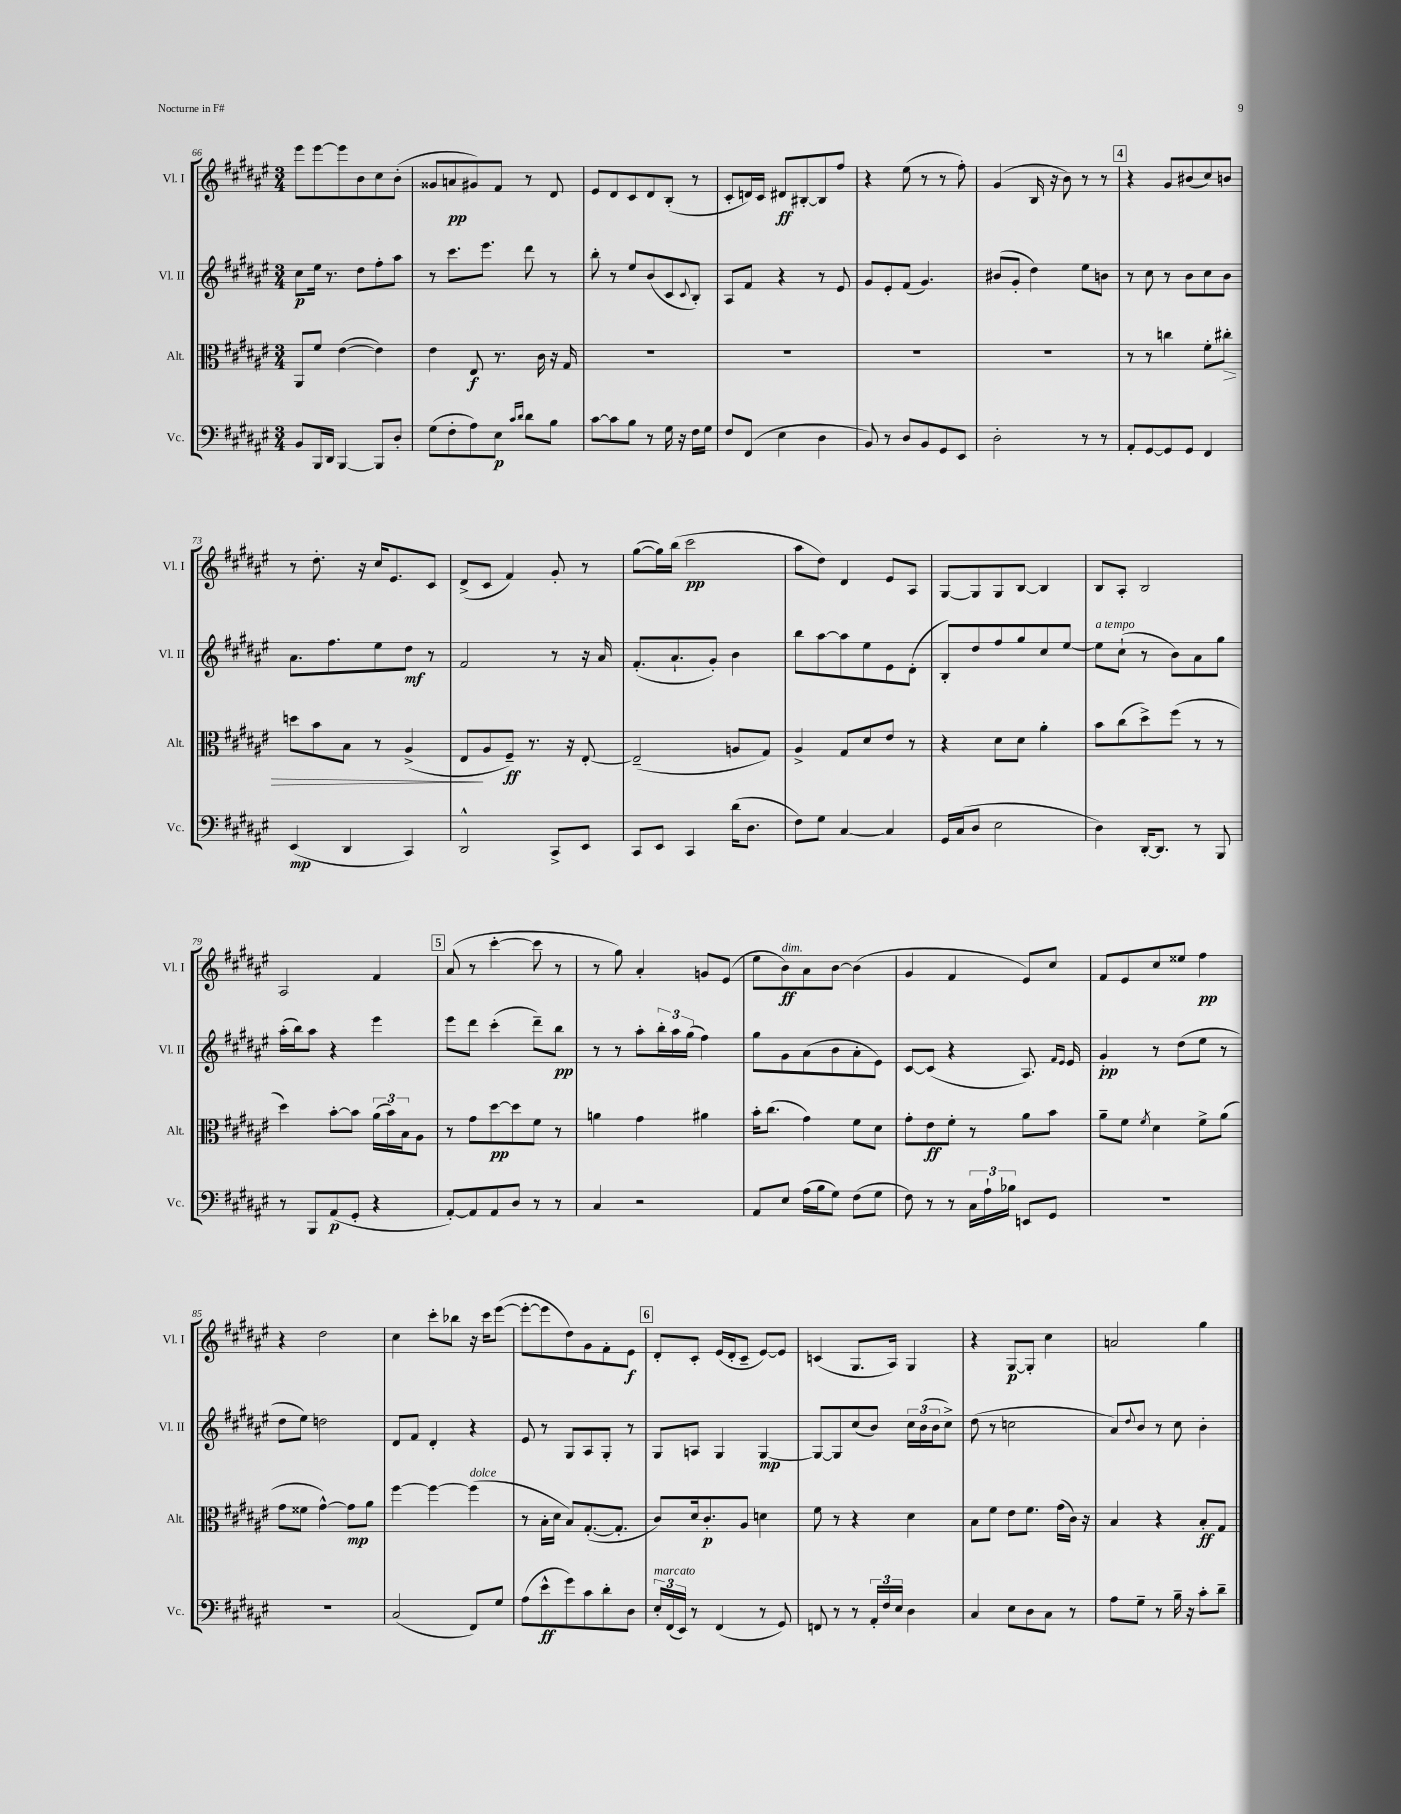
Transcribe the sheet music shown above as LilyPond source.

<<
\new StaffGroup <<
\new Staff = "s0" \with { instrumentName = "Vl. I" shortInstrumentName = "Vl. I" } {
    \clef treble \key fis \major \numericTimeSignature \time 3/4
    eis'''8 eis'''8~ eis'''8 b'8 cis''8 b'8-.( |
    gisis'8 a'8\pp gis'8) fis'8 r8 dis'8 |
    eis'8 dis'8 cis'8 dis'8 b8-.( r8 |
    cis'8-. d'16) cis'16 dis'8\ff bis8~-. bis8 fis''8 |
    r4 eis''8( r8 r8 fis''8-.) |
    gis'4( b16 r16 b'8) r8 r8 |
    \mark \markup { \box "4" } r4 gis'8 bis'8( cis''8) b'8 |
    r8 dis''8.-. r16 cis''16 eis'8. cis'8 |
    dis'8->( cis'8 fis'4) gis'8-. r8 |
    gis''8~( gis''16) b''16( cis'''2\pp |
    ais''8 dis''8) dis'4 eis'8 ais8 |
    gis8~ gis8 gis8 b8~ b4 |
    b8 ais8-. b2 |
    ais2 fis'4 |
    \mark \markup { \box "5" } ais'8( r8 cis'''4~-. cis'''8 r8 |
    r8 gis''8) ais'4-. g'8 eis'8( |
    eis''8 b'8\ff^\markup { \italic "dim." }) ais'8 b'8~ b'4( |
    gis'4 fis'4 eis'8) cis''8 |
    fis'8 eis'8 cis''8 eisis''8 fis''4\pp |
    r4 dis''2 |
    cis''4 cis'''8-. bes''8 r16 cis'''16 eis'''8~( |
    eis'''8~-. eis'''8 dis''8) gis'8 fis'8-. eis'8\f |
    \mark \markup { \box "6" } dis'8-. cis'8-. eis'16( dis'16-. cis'8-- eis'8~) eis'8 |
    c'4( gis8. ais16) gis4 |
    r4 gis8~\p gis8-. cis''4 |
    a'2 gis''4 \bar "|." |
}
\new Staff = "s1" \with { instrumentName = "Vl. II" shortInstrumentName = "Vl. II" } {
    \clef treble \key fis \major \numericTimeSignature \time 3/4
    cis''8\p eis''16 r8. dis''8 fis''8-. ais''8 |
    r8 cis'''8. eis'''8. dis'''8 r8 |
    b''8-. r8 eis''8 b'8( cis'8 \appoggiatura { cis'8 } b8-.) |
    ais8 fis'8 r4 r8 eis'8 |
    gis'8 eis'8-. fis'8( gis'4.) |
    bis'8( gis'8-. dis''4) eis''8 b'8 |
    \mark \markup { \box "4" } r8 cis''8 r8 b'8 cis''8 b'8 |
    ais'8. fis''8. eis''8 dis''8\mf r8 |
    fis'2 r8 r16 ais'16 |
    fis'8.-.( ais'8.-! gis'8-.) b'4 |
    b''8 ais''8~ ais''8 eis''8 eis'8 dis'8-.( |
    b8-.) dis''8 fis''8 gis''8 cis''8 eis''8~ |
    eis''8^\markup { \italic "a tempo" } cis''8-!( r8 b'8) ais'8 gis''8 |
    ais''16-.( b''16) ais''8 r4 eis'''4 |
    \mark \markup { \box "5" } eis'''8 dis'''8 cis'''4-.( dis'''8--) b''8\pp |
    r8 r8 ais''8-. \tuplet 3/2 { b''16-. ais''16 gis''16( } fis''4) |
    gis''8 gis'8 ais'8( b'8 ais'8-. eis'8) |
    cis'8~ cis'8( r4 ais8.) \grace { fis'16 eis'16 } eis'16 |
    gis'4-.\pp r8 dis''8( eis''8 r8 |
    dis''8 eis''8) d''2 |
    dis'8 fis'8 dis'4-. r4 |
    eis'8 r8 gis8 ais8 gis8-. r8 |
    \mark \markup { \box "6" } gis8 a8 gis4 gis4~\mp |
    gis8~ gis8 cis''8( b'8) \tuplet 3/2 { cis''16 b'16( b'16 } cis''8->) |
    dis''8( r8 c''2 |
    ais'8) \appoggiatura { dis''8 } b'8 r8 cis''8 b'4-. \bar "|." |
}
\new Staff = "s2" \with { instrumentName = "Alt." shortInstrumentName = "Alt." } {
    \clef alto \key fis \major \numericTimeSignature \time 3/4
    ais,8 fis'8 eis'4~( eis'4) |
    eis'4 eis8\f r8. cis'16 r16 gis16 |
    R2. |
    R2. |
    R2. |
    R2. |
    \mark \markup { \box "4" } r8 r8 c''4 fis'8-. cis''8-.\> |
    d''8 b'8 b8 r8 ais4->( |
    eis8\! ais8 fis8--\ff) r8. r16 eis8~-. |
    eis2--( a8 gis8) |
    ais4-> gis8 dis'8 eis'8 r8 |
    r4 dis'8 dis'8 ais'4-. |
    b'8 cis''8( dis''8->) fis''8( r8 r8 |
    dis''4) b'8~-. b'8 \tuplet 3/2 { ais'16( b'16) b16 } ais8 |
    \mark \markup { \box "5" } r8 gis'8 dis''8~\pp dis''8 fis'8 r8 |
    a'4 gis'4 ais'4 |
    b'16-. cis''8.( gis'4) fis'8 dis'8 |
    gis'8-. eis'8\ff fis'8-. r8 ais'8 b'8 |
    ais'8-- fis'8 \acciaccatura { fis'8 } dis'4 fis'8-> ais'8( |
    gis'8 fisis'8 gis'4~-^) gis'8\mp ais'8 |
    fis''4~ fis''4~ fis''4^\markup { \italic "dolce" }( |
    r8 b16-. dis'16 b8) gis8.~-.( gis8.-. |
    \mark \markup { \box "6" } cis'8) dis'16 cis'8.-.\p ais8 d'4 |
    fis'8 r8 r4 dis'4 |
    b8 fis'8 eis'8 fis'8. gis'16( cis'16) r16 |
    b4 r4 b8-.\ff gis8 \bar "|." |
}
\new Staff = "s3" \with { instrumentName = "Vc." shortInstrumentName = "Vc." } {
    \clef bass \key fis \major \numericTimeSignature \time 3/4
    b,8 b,,16 dis,16 b,,4~ b,,8 dis8-. |
    gis8( fis8-. ais8) eis8\p \grace { cis'16 dis'16 } dis'8 b8 |
    cis'8~ cis'8 b8 r8 gis16 r16 fis16 gis16 |
    fis8 fis,8( eis4 dis4 |
    b,8) r8 dis8 b,8 gis,8 eis,8 |
    dis2-. r8 r8 |
    \mark \markup { \box "4" } ais,8-. gis,8~ gis,8 gis,8 fis,4 |
    eis,4\mp( dis,4 cis,4) |
    dis,2-^ cis,8-> eis,8 |
    cis,8 eis,8 cis,4 dis'16( dis8. |
    fis8) gis8 cis4~ cis4 |
    gis,16 cis16( dis8 eis2 |
    dis4) dis,16~-. dis,8. r8 b,,8 |
    r8 b,,8 ais,8\p( gis,8-. r4 |
    \mark \markup { \box "5" } ais,8~-.) ais,8 ais,8 dis8 r8 r8 |
    cis4 r2 |
    ais,8 eis8 ais16( b16 gis8) fis8( gis8 |
    fis8) r8 r8 \tuplet 3/2 { cis16 ais16-! bes16 } e,8 gis,8 |
    R2. |
    R2. |
    cis2( fis,8) gis8 |
    ais8( eis'8-^\ff gis'8) cis'8 dis'8-. dis8 |
    \mark \markup { \box "6" } \tuplet 3/2 { eis16-.^\markup { \italic "marcato" } fis,16( eis,16) } r8 fis,4( r8 gis,8) |
    f,8 r8 r8 \tuplet 3/2 { ais,16-. fis16 eis16 } dis4 |
    cis4 eis8 dis8 cis8 r8 |
    ais8 gis8-- r8 b16-- r16 cis'8-. dis'8-- \bar "|." |
}
>>
>>
\layout { \context { \Score currentBarNumber = #66 } }
